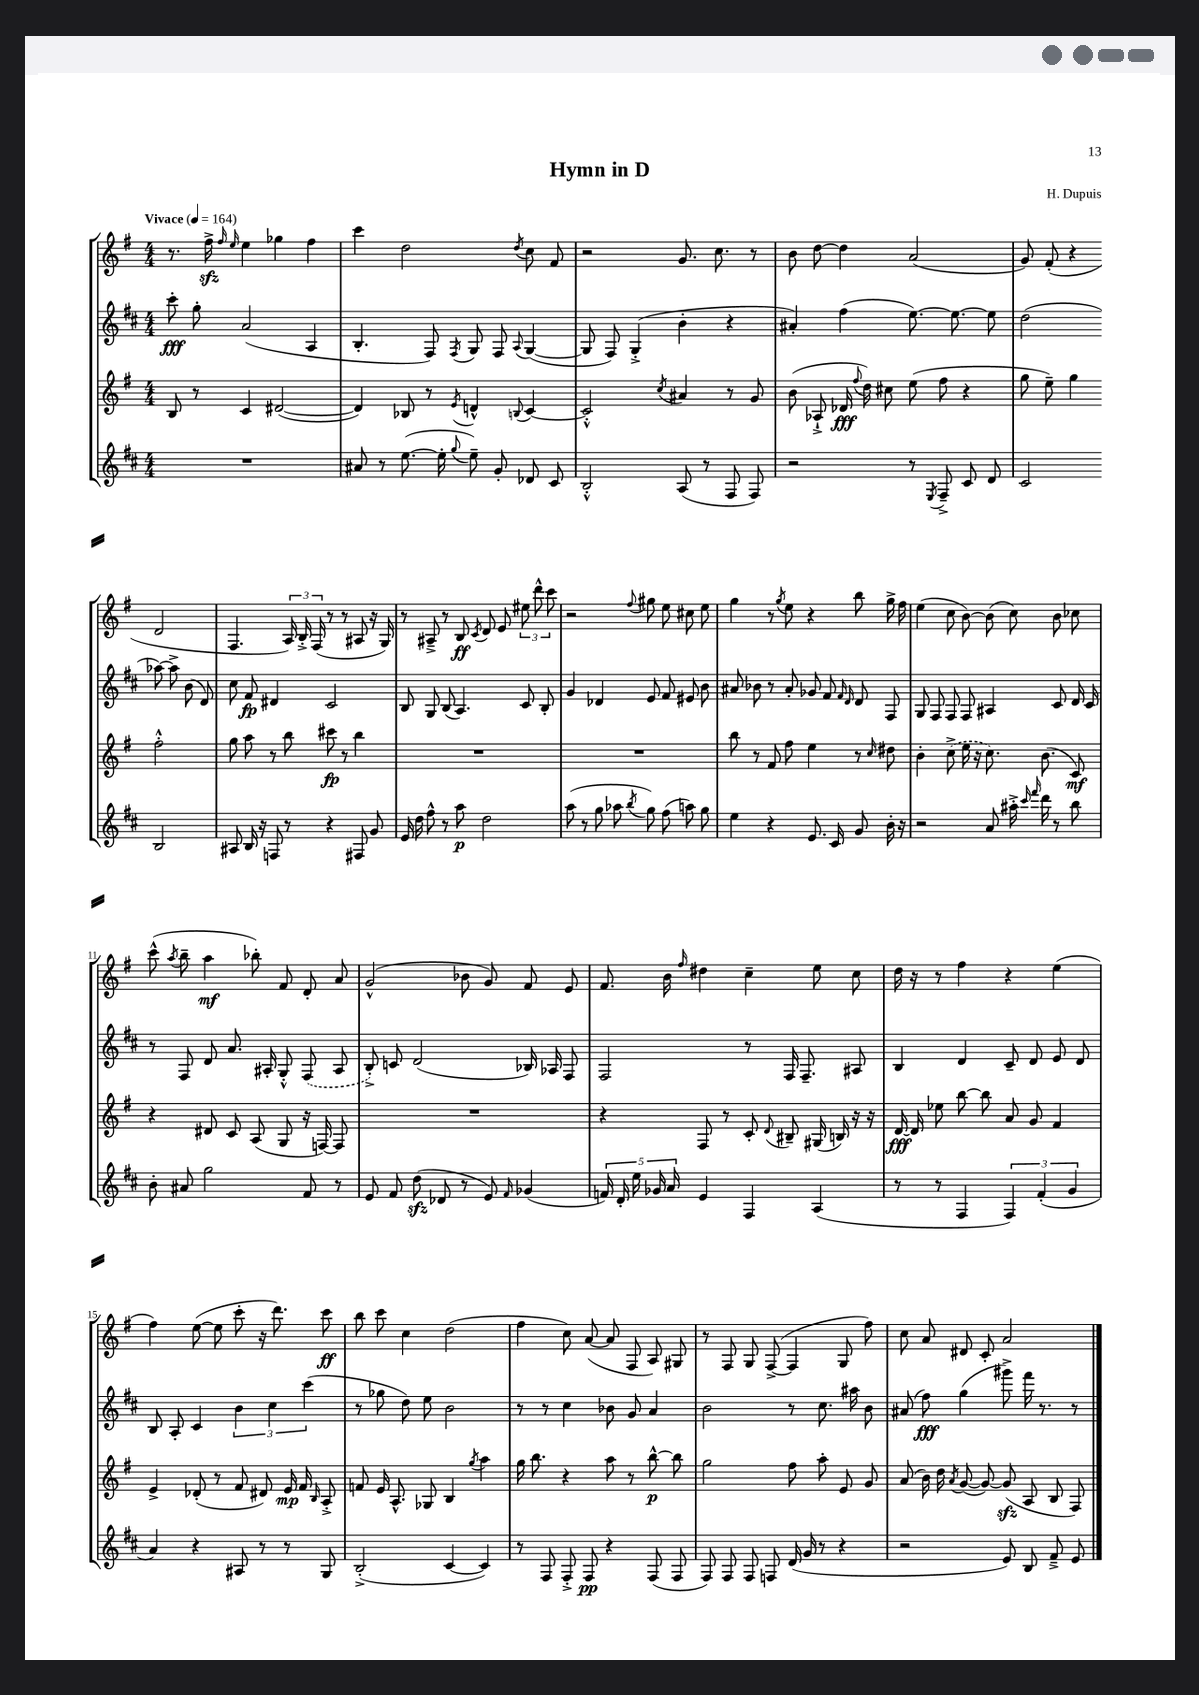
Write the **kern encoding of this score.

**kern	**dynam	**kern	**dynam	**kern	**dynam	**kern	**dynam
*part4	*part4	*part3	*part3	*part2	*part2	*part1	*part1
*staff4	*staff4	*staff3	*staff3	*staff2	*staff2	*staff1	*staff1
*clefG2	*	*clefG2	*	*clefG2	*	*clefG2	*
*k[f#c#]	*	*k[f#]	*	*k[f#c#]	*	*k[f#]	*
*M4/4	*	*M4/4	*	*M4/4	*	*M4/4	*
*MM164	*	*MM164	*	*MM164	*	*MM164	*
=1	=1	=1	=1	=1	=1	=1	=1
!	!	!	!	!	!	!LO:TX:a:B:t=Vivace	!
1r	.	8B/	.	8ccc#'\	fff	8.r	.
.	.	8r	.	8gg'\	.	.	.
.	.	.	.	.	.	16ff#zz^\	.
.	.	.	.	.	.	16qqff#/	.
.	.	.	.	.	.	16qqee/	.
.	.	4c/	.	(2a/	.	4ee\	.
.	.	([2d#X/	.	.	.	4gg-X\	.
.	.	.	.	4A/	.	4ff#\	.
=2	=2	=2	=2	=2	=2	=2	=2
8a#X/	.	4d#/])	.	4.B'/	.	4ccc\	.
8r	.	.	.	.	.	.	.
([8.ee\	.	8B-X/	.	.	.	2dd\	.
.	.	8r	.	8F#/)	.	.	.
16ee'\]	.	.	.	.	.	.	.
8qqgg/	.	8qe/	.	8qF#/	.	.	.
8ee~\)	.	4dn^^/	.	8G/	.	.	.
8g'/	.	.	.	8F#/	.	.	.
.	.	8qqBn/	.	8qqA/	.	8qdd/	.
8d-X/	.	[4c/	.	([4G/	.	8cc\	.
8c#/	.	.	.	.	.	8f#/	.
=3	=3	=3	=3	=3	=3	=3	=3
2B'^^/	.	2c'^^/]	.	8G/]	.	2r	.
.	.	.	.	8F#/)	.	.	.
.	.	.	.	(4G'^/	.	.	.
.	.	8qcc/	.	.	.	.	.
(8A/	.	4a#X/	.	4b'\	.	8.g/	.
8r	.	.	.	.	.	.	.
.	.	.	.	.	.	8.cc\	.
8F#/	.	8r	.	4r	.	.	.
8F#/)	.	8g/	.	.	.	8r	.
=4	=4	=4	=4	=4	=4	=4	=4
2r	.	(8b\	.	4a#X'/)	.	8b\	.
.	.	8A-X`^/	.	.	.	[8dd\	.
.	.	16d-X/	fff	(4ff#\	.	4dd\]	.
.	.	8qqff#/	.	.	.	.	.
.	.	16dd\)	.	.	.	.	.
.	.	8cc#X\	.	.	.	.	.
8r	.	(8ee\	.	[8.ee\)	.	(2a/	.
8qE/	.	.	.	.	.	.	.
8F#~^/	.	8ff#\	.	.	.	.	.
.	.	.	.	8.ee\_	.	.	.
8c#/	.	4r	.	.	.	.	.
8d/	.	.	.	8ee\]	.	.	.
=5	=5	=5	=5	=5	=5	=5	=5
2c#/	.	8gg\	.	(2dd\	.	8g/)	.
.	.	8ee~\)	.	.	.	(8f#'/	.
.	.	4gg\	.	.	.	4r	.
2B/	.	2ff#'^^\	.	[8aa-X\)	.	2d/	.
.	.	.	.	8aa-^\]	.	.	.
.	.	.	.	(8b\	.	.	.
.	.	.	.	8d/)	.	.	.
!!LO:LB:g=z
=6	=6	=6	=6	=6	=6	=6	=6
8A#X/	.	8gg\	.	8cc#\	.	4.F#/	.
16B/	.	8aa\	.	8f#/	fp	.	.
16r	.	.	.	.	.	.	.
8Fn/	.	8r	.	4d#X/	.	.	.
8r	.	8bb\	.	.	.	24A/)	.
.	.	.	.	.	.	24B'^/	.
.	.	.	.	.	.	(24F#/	.
4r	.	8ccc#X\	fp	2c#/	.	8r	.
.	.	8r	.	.	.	8r	.
8F#X/	.	4bb\	.	.	.	8A#X/	.
8g/	.	.	.	.	.	16r	.
.	.	.	.	.	.	16G/)	.
=7	=7	=7	=7	=7	=7	=7	=7
16e/	.	1r	.	8B/	.	8r	.
16dd\	.	.	.	.	.	.	.
8ff#^^\	.	.	.	8G/	.	8A#X~^/	.
8r	.	.	.	(8B/	.	8r	.
8aa\	p	.	.	4.A/)	.	8B/	ff
.	.	.	.	.	.	8qc/	.
2dd\	.	.	.	.	.	8d/	.
.	.	.	.	.	.	8e/	.
.	.	.	.	8c#/	.	12ee#X\	.
.	.	.	.	.	.	12ddd^^\	.
.	.	.	.	8B'/	.	.	.
.	.	.	.	.	.	12ccc\	.
=8	=8	=8	=8	=8	=8	=8	=8
(8aa\	.	1r	.	4g/	.	2r	.
8r	.	.	.	.	.	.	.
8gg\	.	.	.	4d-X/	.	.	.
8aa-X\	.	.	.	.	.	.	.
8qbb/	.	.	.	.	.	8qqff#/	.
8gg\)	.	.	.	8e/	.	8gg#X\	.
(8ff#\	.	.	.	8f#/	.	8ee\	.
8aan\)	.	.	.	8e#X/	.	8cc#X\	.
8gg\	.	.	.	8b\	.	8ee\	.
=9	=9	=9	=9	=9	=9	=9	=9
4ee\	.	8bb\	.	8a#X/	.	4gg\	.
.	.	8r	.	8b-X\	.	.	.
4r	.	8f#/	.	8r	.	8r	.
.	.	.	.	.	.	8qgg/	.
.	.	8ff#\	.	8a#'/	.	8ee\	.
8.e/	.	4ee\	.	8g-X/	.	4r	.
.	.	.	.	8f#/	.	.	.
16c#/	.	.	.	.	.	.	.
.	.	.	.	16qqf#/	.	.	.
.	.	.	.	16qqd/	.	.	.
8g/	.	8r	.	8d/	.	8bb\	.
.	.	16qqcc/	.	.	.	.	.
16b'\	.	8dd#X\	.	8F#/	.	16gg^\	.
16r	.	.	.	.	.	16ff#\	.
=10	=10	=10	=10	=10	=10	=10	=10
2r	.	4b'\	.	8G/	.	(4ee\	.
.	.	.	.	8F#/	.	.	.
.	.	(8cc^\	.	8F#/	.	8cc\	.
.	.	16ee\	.	8F#/	.	[8b\)	.
.	.	16r	.	.	.	.	.
8a/	.	8.cc\)	.	4A#X/	.	(8b\]	.
16aa#X'^\	.	.	.	.	.	8cc\)	.
16qqccc#/	.	.	.	.	.	.	.
16qqfff#/	.	.	.	.	.	.	.
16ddd\	.	(8.b\	.	.	.	.	.
8r	.	.	.	8c#/	.	8b\	.
8bb\	.	8c/)	mf	16d/	.	8cc-X\	.
.	.	.	.	16c#/	.	.	.
!!LO:LB:g=z
=11	=11	=11	=11	=11	=11	=11	=11
8b'\	.	4r	.	8r	.	(8ccc^^\	.
.	.	.	.	.	.	8qaa/	.
8a#X/	.	.	.	8F#/	.	8bb~\	.
2gg\	.	8d#X/	.	8d/	.	4aa\	mf
.	.	8c/	.	8.a/	.	.	.
.	.	(8A/	.	.	.	8bb-X'\)	.
.	.	.	.	16A#X'/	.	.	.
.	.	8G/	.	8G'^^/	.	8f#/	.
8f#/	.	16r	.	(8F#/	.	8d'/	.
.	.	[16Fn/)	.	.	.	.	.
8r	.	8F/]	.	8A#/	.	8a/	.
=12	=12	=12	=12	=12	=12	=12	=12
8e/	.	1r	.	8B'^/)	.	(2g^^/	.
8f#/	.	.	.	8cn/	.	.	.
(8ddzz\	.	.	.	(2d/	.	.	.
8d-X/	.	.	.	.	.	.	.
8r	.	.	.	.	.	8b-X\	.
8e/)	.	.	.	.	.	8g/)	.
16qqf#/	.	.	.	.	.	.	.
(4g-X/	.	.	.	16B-X/)	.	8f#/	.
.	.	.	.	16A-X/	.	.	.
.	.	.	.	8F#/	.	8e/	.
=13	=13	=13	=13	=13	=13	=13	=13
20fn/)	.	4r	.	2F#/	.	8.f#/	.
20d'/	.	.	.	.	.	.	.
20ee\	.	.	.	.	.	.	.
20g-X/	.	.	.	.	.	.	.
.	.	.	.	.	.	16b\	.
20a/	.	.	.	.	.	.	.
.	.	.	.	.	.	16qqff#/	.
4e/	.	8F#/	.	.	.	4dd#X\	.
.	.	8r	.	.	.	.	.
4F#/	.	8c'/	.	8r	.	4cc~\	.
.	.	8qqd/	.	.	.	.	.
.	.	8B#X~/	.	16F#/	.	.	.
.	.	.	.	8.F#~/	.	.	.
(4A/	.	(16G#X/	.	.	.	8ee\	.
.	.	16Bn/)	.	.	.	.	.
.	.	16r	.	8A#X/	.	8cc\	.
.	.	16r	.	.	.	.	.
=14	=14	=14	=14	=14	=14	=14	=14
8r	.	[16d/	fff	4B/	.	16dd\	.
.	.	16d/]	.	.	.	16r	.
8r	.	8ee-X\	.	.	.	8r	.
4F#/	.	[8bb\	.	4d/	.	4ff#\	.
.	.	8bb\]	.	.	.	.	.
6F#/)	.	8a/	.	8c#~/	.	4r	.
.	.	8g/	.	8d/	.	.	.
(6f#'/	.	.	.	.	.	.	.
.	.	4f#/	.	8e/	.	(4ee\	.
6g/	.	.	.	.	.	.	.
.	.	.	.	8d/	.	.	.
!!LO:LB:g=z
=15	=15	=15	=15	=15	=15	=15	=15
4a/)	.	4e^/	.	8B/	.	4ff#\)	.
.	.	.	.	8A'/	.	.	.
4r	.	(8d-X'/	.	4c#/	.	([8ee\	.
.	.	8r	.	.	.	8ee\]	.
8A#X/	.	8f#/	.	6b\	.	8ccc'\	.
8r	.	8d#X/)	.	.	.	16r	.
.	.	.	.	6cc#\	.	.	.
.	.	.	.	.	.	8.ddd\)	.
8r	.	16e/	mp	.	.	.	.
.	.	16f#/	.	.	.	.	.
.	.	.	.	(6ccc#\	.	.	.
.	.	16qqB/	.	.	.	.	.
8G/	.	8A'^/	.	.	.	8ccc\	ff
=16	=16	=16	=16	=16	=16	=16	=16
(2B'^/	.	8fn/	.	8r	.	8bb\	.
.	.	16e/	.	8gg-X\	.	8ccc\	.
.	.	8.A^^/	.	.	.	.	.
.	.	.	.	8dd\)	.	4cc\	.
.	.	8G-X/	.	8ee\	.	.	.
[4c#/	.	4B/	.	2b\	.	(2dd\	.
.	.	8qgg/	.	.	.	.	.
4c#/])	.	4aa\	.	.	.	.	.
=17	=17	=17	=17	=17	=17	=17	=17
8r	.	16gg\	.	8r	.	4ff#\	.
.	.	8.bb\	.	.	.	.	.
8F#/	.	.	.	8r	.	.	.
8F#'^/	.	4r	.	4cc#\	.	8cc\)	.
8F#/	pp	.	.	.	.	([8a/	.
4r	.	8aa\	.	8b-X\	.	8a/]	.
.	.	8r	.	8g/	.	8F#/	.
(8F#/	.	[8bb^^\	p	4a/	.	8A/)	.
8F#/	.	8bb\]	.	.	.	8G#X/	.
=18	=18	=18	=18	=18	=18	=18	=18
8F#/)	.	2gg\	.	2b\	.	8r	.
8F#/	.	.	.	.	.	8F#/	.
8F#/	.	.	.	.	.	8G/	.
8Fn/	.	.	.	.	.	([8F#^/	.
(16d/	.	8ff#\	.	8r	.	4F#/]	.
16g/	.	.	.	.	.	.	.
8r	.	8aa'\	.	8.cc#\	.	.	.
4r	.	8e/	.	.	.	8G/	.
.	.	.	.	16aa#X\	.	.	.
.	.	8g/	.	8b\	.	8ff#\)	.
=19	=19	=19	=19	=19	=19	=19	=19
2r	.	(8a/	.	(8a#X/	.	8cc\	.
.	.	16b\)	.	8ff#\)	fff	8a/	.
.	.	16dd\	.	.	.	.	.
.	.	8qa/	.	.	.	.	.
.	.	([8g/	.	(4gg\	.	8d#X/	.
.	.	8g/_)	.	.	.	8c'/	.
8e/)	.	(8gzz/]	.	8ggg#X^\)	.	2a/	.
8B/	.	8A/	.	16fff#\	.	.	.
.	.	.	.	8.r	.	.	.
8f#~^/	.	8B/	.	.	.	.	.
8e/	.	8F#/)	.	8r	.	.	.
==	==	==	==	==	==	==	==
*-	*-	*-	*-	*-	*-	*-	*-
